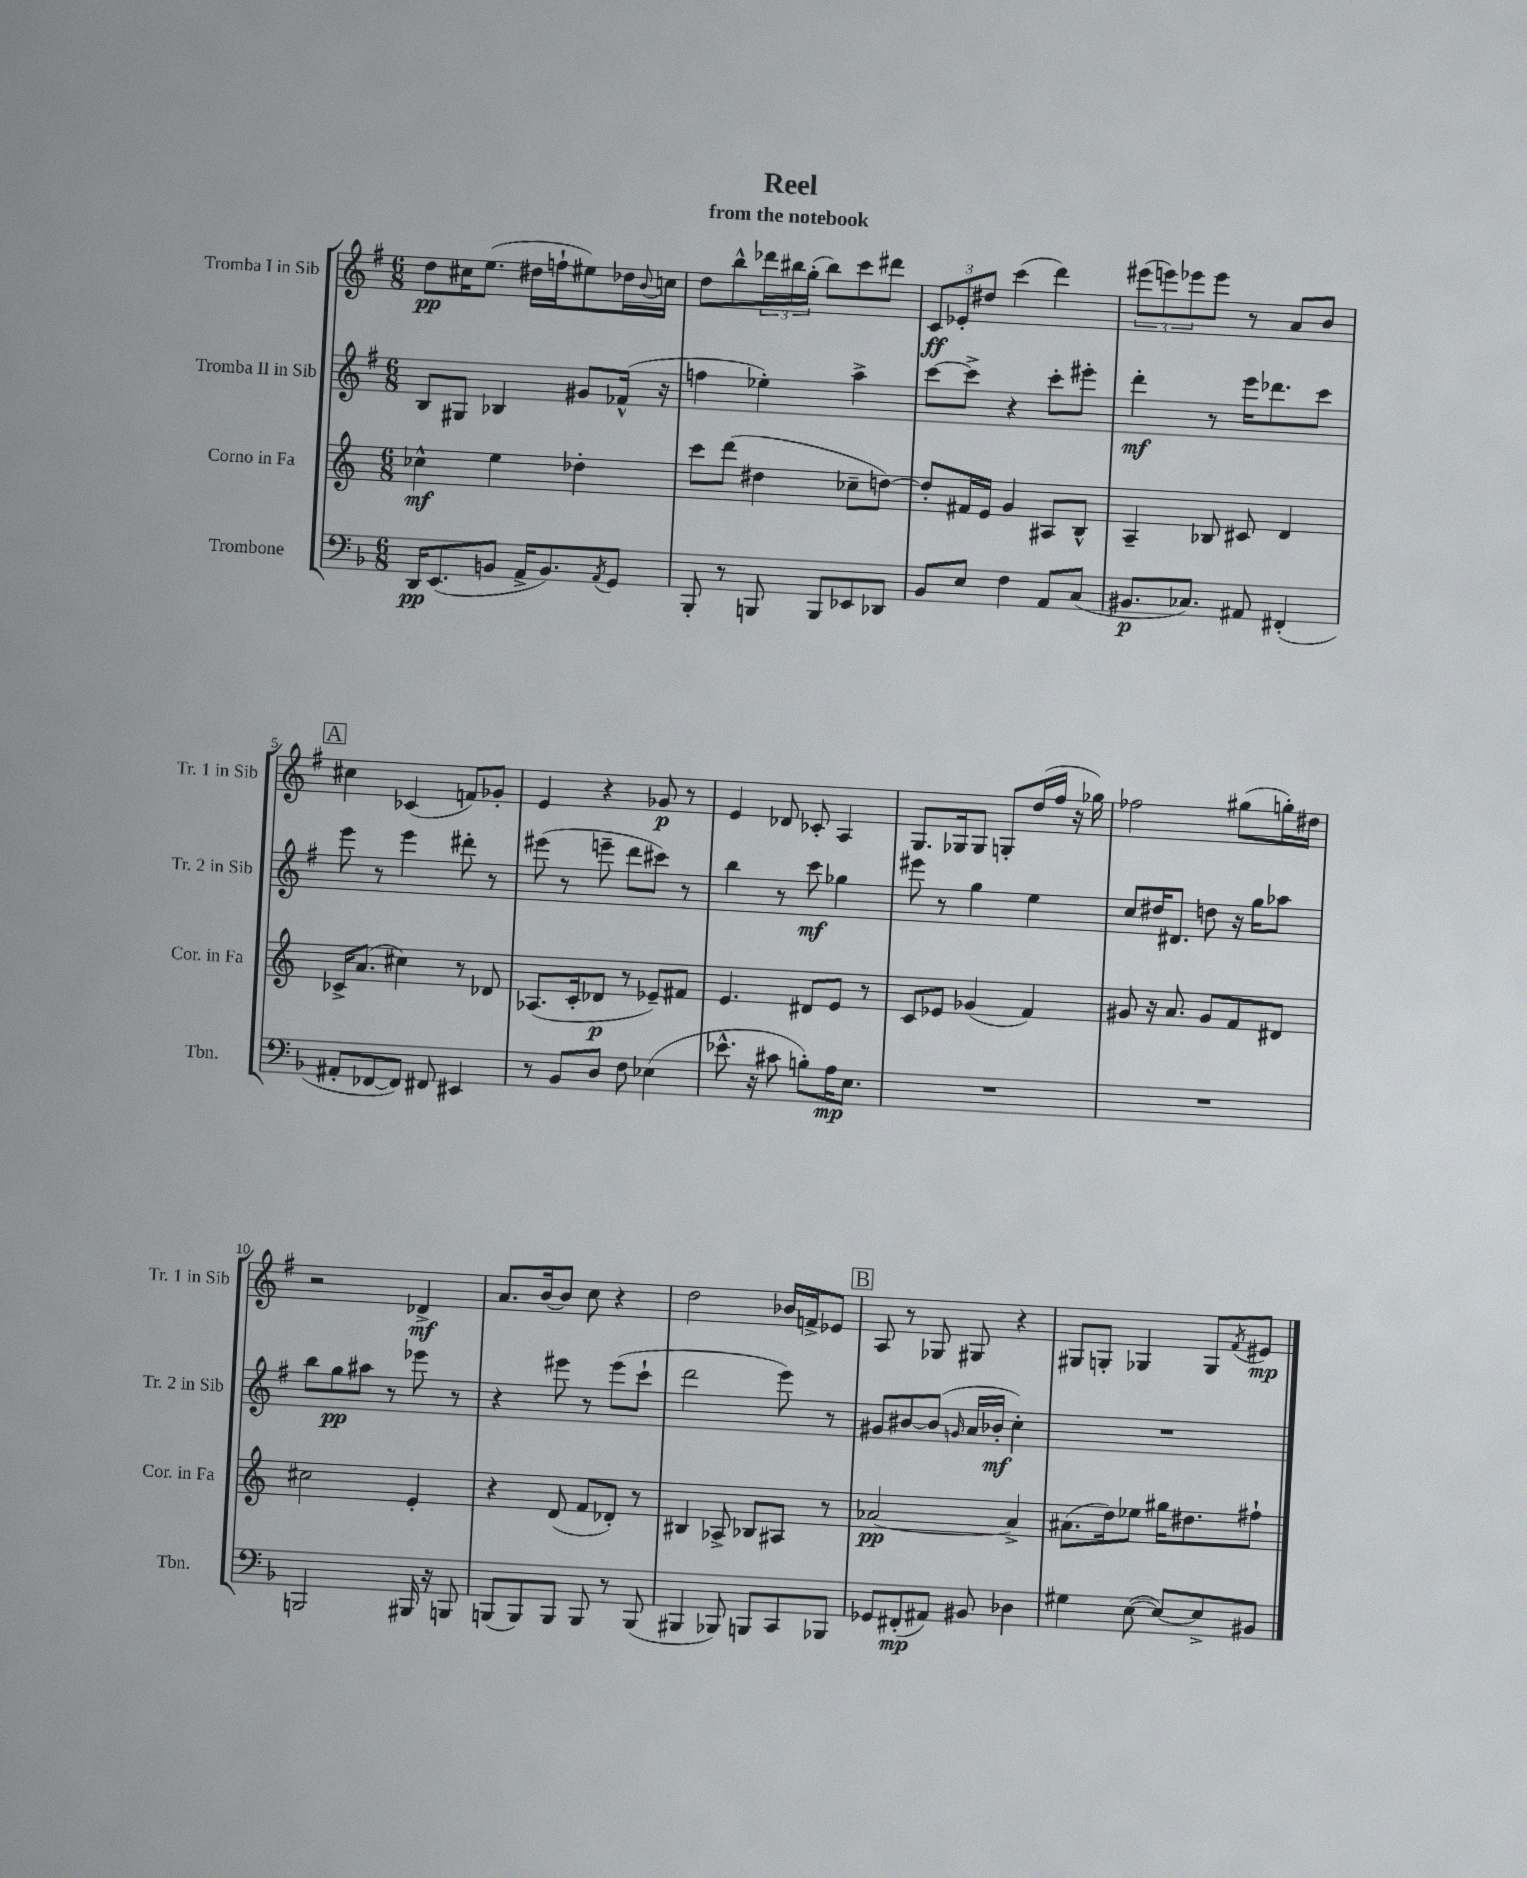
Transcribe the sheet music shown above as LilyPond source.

\header { title = "Reel" subtitle = "from the notebook" }
<<
\new StaffGroup <<
\new Staff = "s0" \with { instrumentName = "Tromba I in Sib" shortInstrumentName = "Tr. 1 in Sib" } {
    \clef treble \key g \major \numericTimeSignature \time 6/8
    d''8\pp cis''16 e''8.( dis''16 f''16-! eis''8) des''16 \appoggiatura { b'8 } c''16 |
    d''8 b''8-^ \tuplet 3/2 { des'''16 bis''16 g''16-.( } bis''8) c'''8 dis'''8 |
    \tuplet 3/2 { c'8\ff ees'8-. dis''8 } c'''4( d'''4) |
    \tuplet 3/2 { eis'''8( e'''8) ees'''8 } ees'''8 r8 a'8 b'8 |
    \mark \markup { \box "A" } cis''4 ces'4( f'8) ges'8-. |
    e'4 r4 ges'8\p r8 |
    e'4 des'8 ces'8-. a4 |
    g8. ges16 ges8 g8-. d''16( fis''16 r16 ges''16) |
    fes''2 gis''8( g''16-.) dis''16 |
    r2 des'4->\mf |
    a'8. b'16~ b'8 c''8 r4 |
    d''2 bes'16 f'16-> ees'8 |
    \mark \markup { \box "B" } a8 r8 ges8 gis8 r4 |
    gis8 g8-. ges4 ges8 \acciaccatura { fis'8 } eis'8\mp \bar "|." |
}
\new Staff = "s1" \with { instrumentName = "Tromba II in Sib" shortInstrumentName = "Tr. 2 in Sib" } {
    \clef treble \key g \major \numericTimeSignature \time 6/8
    b8 gis8 bes4 gis'8 fes'16-^( r16 |
    f''4 ees''4-.) a''4-> |
    c'''8~ c'''8-> r4 c'''8-. eis'''8-. |
    d'''4-.\mf r8 e'''16 des'''8. c'''8 |
    \mark \markup { \box "A" } e'''8 r8 e'''4 dis'''8-. r8 |
    eis'''8( r8 e'''8-- d'''8 cis'''8) r8 |
    b''4 r8 c'''8\mf ges''4 |
    eis'''8 r8 g''4 e''4 |
    c''8 dis''16 dis'8. d''8 r16 g''16 aes''8 |
    b''8 g''8\pp ais''8 r8 ees'''8 r8 |
    r4 eis'''8 r8 eis'''8( c'''8-! |
    d'''2 e'''8) r8 |
    \mark \markup { \box "B" } gis'8 bis'8~ bis'8( \grace { g'16 } a'16 bes'16-.\mf c''4-.) |
    R2. \bar "|." |
}
\new Staff = "s2" \with { instrumentName = "Corno in Fa" shortInstrumentName = "Cor. in Fa" } {
    \clef treble \key c \major \numericTimeSignature \time 6/8
    ces''4-^\mf e''4 des''4-. |
    c'''8 d'''8( dis''4 ces''8-- d''8~) |
    d''8-. fis'16 e'16 g'4 ais8 b8-^ |
    a4-- bes8 cis'8 d'4 |
    \mark \markup { \box "A" } ces'16-> a'8.( cis''4) r8 des'8 |
    aes8.( c'16-. des'8\p r8 ees'8--) fis'8 |
    e'4. dis'8 e'8 r8 |
    c'8 ees'8 ges'4( f'4) |
    gis'8 r16 a'8. gis'8 f'8 dis'8 |
    cis''2 e'4-. |
    r4 d'8( f'8 des'8-.) r8 |
    bis4 aes8-> bes8 ais8 r8 |
    \mark \markup { \box "B" } aes'2~\pp aes'4-> |
    ais'8.( d''16) ees''8 gis''16 dis''8. fis''8-! \bar "|." |
}
\new Staff = "s3" \with { instrumentName = "Trombone" shortInstrumentName = "Tbn." } {
    \clef bass \key f \major \numericTimeSignature \time 6/8
    d,16\pp e,8.( b,8 a,16-> b,8.) \acciaccatura { a,8 } g,8 |
    bes,,8-. r8 b,,8 b,,8 ees,8 des,8 |
    bes,8 e8 f4 a,8 c8( |
    bis,8.\p ces8.) ais,8 fis,4-.( |
    \mark \markup { \box "A" } ais,8-. fes,8~ fes,8) fis,8 eis,4 |
    r8 bes,8 d8 f8 ees4( |
    ees'8.-^ r16 cis'8 b8-.) a16\mp e8. |
    R2. |
    R2. |
    b,,2 bis,,16 r16 b,,8 |
    b,,8( b,,8) b,,8 b,,8 r8 b,,8( |
    bis,,4 bes,,8) b,,8 c,8 bes,,8 |
    \mark \markup { \box "B" } ges,8 fis,8-.\mp( ais,8) bis,8 des4 |
    gis4 e8~( e8~) e8-> bis,8 \bar "|." |
}
>>
>>
